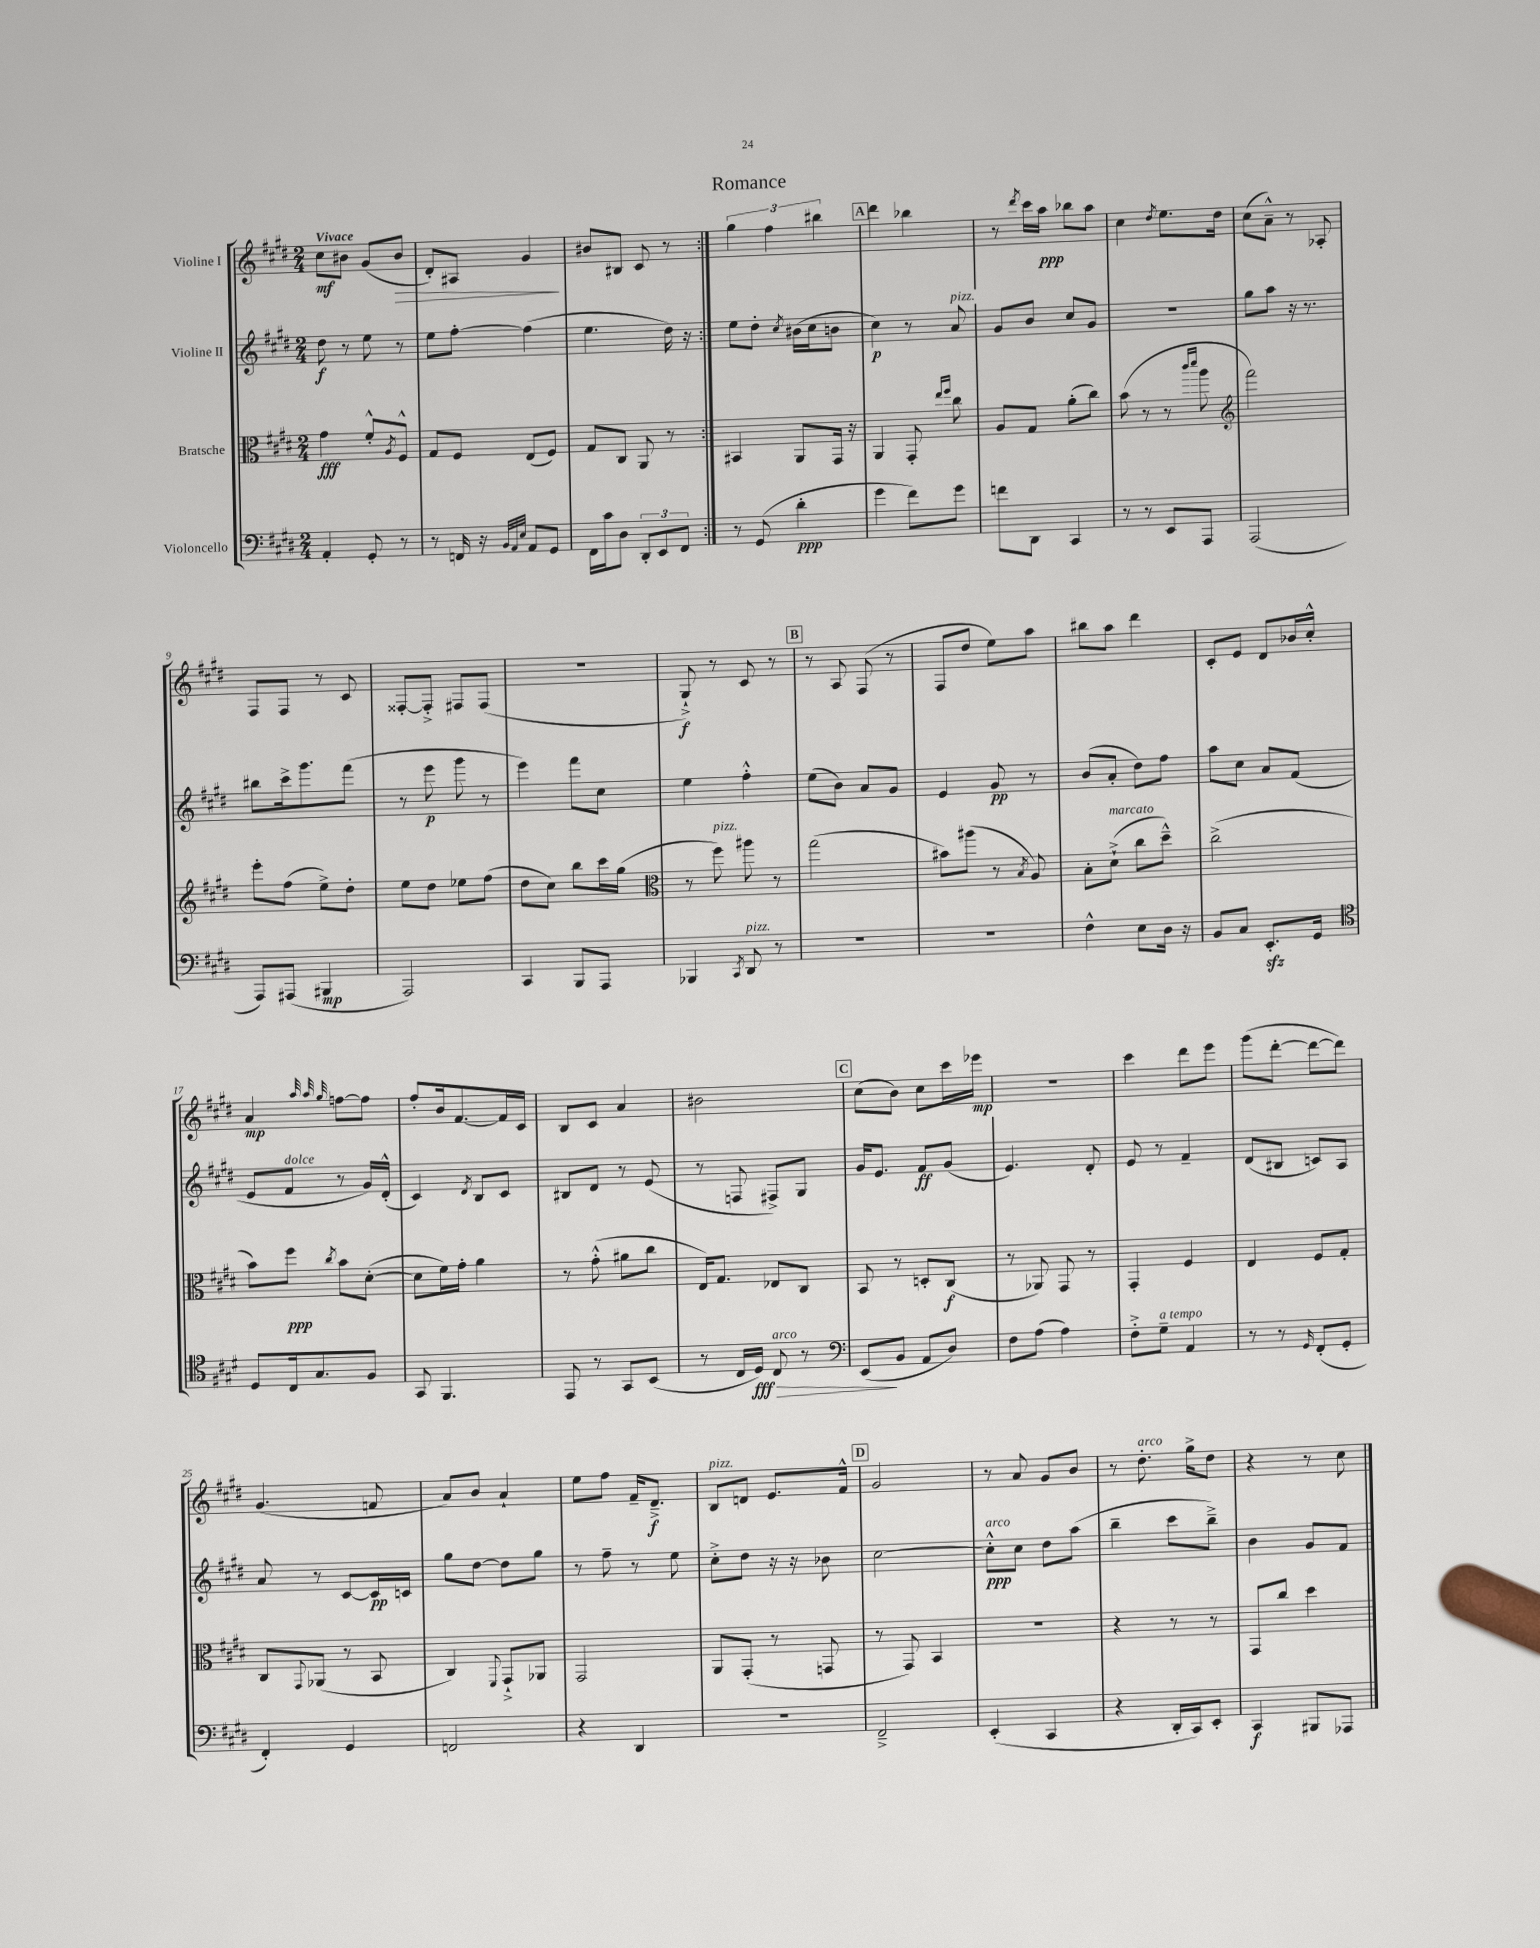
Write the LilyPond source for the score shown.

\header { title = "Romance" }
<<
\new StaffGroup <<
\new Staff = "s0" \with { instrumentName = "Violine I" } {
    \clef treble \key e \major \numericTimeSignature \time 2/4 \tempo "Vivace"
    \repeat volta 2 { cis''8\mf bis'8 gis'8( bis'8\> |
    dis'8-.) ais8 gis'4\! |
    bis'8 bis8 cis'8 r8 | }
    \tuplet 3/2 { gis''4 fis''4 bis''4 } |
    \mark \markup { \box "A" } dis'''4 bes''4 |
    r8 \acciaccatura { dis'''8 } cis'''16 a''16\ppp bes''8 a''8 |
    cis''4 \acciaccatura { dis''8 } e''8. dis''16 |
    cis''8( a'8---^) r8 aes8-. |
    fis8 fis8 r8 cis'8 |
    fisis8~-. fisis8-.-> fis8 fis8( |
    R2 |
    gis8-!->\f) r8 cis'8 r8 |
    \mark \markup { \box "B" } r8 a8 fis8( r8 |
    fis8 dis''8 e''8) a''8 |
    bis''8 a''8 dis'''4 |
    cis'8-. e'8 dis'8 bes'16 cis''16-.-^ |
    a'4\mp \grace { a''32 a''32 gis''32 } f''8~ f''8 |
    fis''8-. b'16 fis'8.~ fis'16 cis'16 |
    b8 cis'8 a'4 |
    bis'2 |
    \mark \markup { \box "C" } cis''8( b'8) cis''8 cis'''16 ees'''16\mp |
    r2 |
    cis'''4 dis'''8 e'''8 |
    gis'''8( dis'''8~-. dis'''8~ dis'''8) |
    gis'4.( f'8 |
    a'8) b'8 a'4-! |
    e''8 fis''8 fis'16-- dis'8.--->\f |
    b8^\markup { \italic "pizz." } d'8 e'8. fis'16-^ |
    \mark \markup { \box "D" } gis'2 |
    r8 a'8 gis'8 b'8 |
    r8 dis''8.-.^\markup { \italic "arco" } gis''16-> dis''8 |
    r4 r8 cis''8 \bar "|." |
}
\new Staff = "s1" \with { instrumentName = "Violine II" } {
    \clef treble \key e \major \numericTimeSignature \time 2/4
    \repeat volta 2 { dis''8\f r8 e''8 r8 |
    e''8 fis''8~-. fis''4( |
    e''4. dis''16) r16 | }
    e''8 dis''8-. \acciaccatura { cis''8 } bis'16( cis''16 b'8 |
    \mark \markup { \box "A" } cis''4\p) r8 a'8^\markup { \italic "pizz." } |
    gis'8 b'8 cis''8 gis'8 |
    r2 |
    gis''8 a''8 r16 r8. |
    bis''8 cis'''16-> gis'''8. fis'''8( |
    r8 e'''8\p gis'''8 r8 |
    e'''4) fis'''8 cis''8 |
    e''4 fis''4-.-^ |
    \mark \markup { \box "B" } e''8( b'8) a'8 gis'8 |
    e'4 gis'8\pp r8 |
    b'8( a'8-. dis''8) fis''8 |
    a''8 cis''8 a'8 fis'8( |
    e'8 fis'8^\markup { \italic "dolce" } r8 gis'16) dis'16-.-^( |
    cis'4) \acciaccatura { dis'8 } b8 cis'8 |
    bis8 dis'8 r8 e'8( |
    r8 f8 fis8->) gis8 |
    \mark \markup { \box "C" } gis'16 e'8. fis'8\ff gis'8( |
    e'4.) dis'8-. |
    e'8 r8 fis'4-- |
    dis'8( bis8 c'8) a8 |
    a'8 r8 cis'8~ cis'16\pp c'16 |
    gis''8 dis''8~ dis''8 gis''8 |
    r8 fis''8-- r8 e''8 |
    cis''8-.-> dis''8 r16 r16 bes'8 |
    \mark \markup { \box "D" } cis''2~ |
    cis''8-.-^\ppp^\markup { \italic "arco" } cis''8 dis''8 a''8( |
    b''4-- cis'''8 b''8--->) |
    b'4 gis'8 fis'8 \bar "|." |
}
\new Staff = "s2" \with { instrumentName = "Bratsche" } {
    \clef alto \key e \major \numericTimeSignature \time 2/4
    \repeat volta 2 { gis'4\fff fis'8-.-^ \acciaccatura { a8 } fis8-^ |
    gis8 fis8 e8( fis8) |
    gis8 cis8 a,8 r8 | }
    bis,4 a,8 gis,16 r16 |
    \mark \markup { \box "A" } a,4 gis,8-. \grace { e''16 fis''16 } cis''8 |
    a8 gis8 a'8-.( cis''8) |
    b'8( r8 r8 \grace { cis'''16 dis'''16 } a''8 |
    \clef treble fis'''2) |
    e'''8-. fis''8( e''8->) dis''8-. |
    e''8 dis''8 ees''8 fis''8( |
    dis''8 cis''8) b''8 cis'''16 gis''16( |
    \clef alto r8 fis''8^\markup { \italic "pizz." }) ais''8 r8 |
    \mark \markup { \box "B" } gis''2( |
    bis'8) ais''8( r8 \acciaccatura { b8 } a8) |
    b8-. dis'8-!->^\markup { \italic "marcato" }( cis''8 dis''8---^) |
    cis''2->( |
    b'8) fis''8\ppp \acciaccatura { cis''8 } b'8 dis'8~-.( |
    dis'8 fis'16) gis'16-. a'4 |
    r8 gis'8-.-^( ais'8 cis''8 |
    e16) gis8. ees8 cis8 |
    \mark \markup { \box "C" } b,8 r8 d8-. cis8\f( |
    r8 aes,8) gis,8 r8 |
    gis,4-. fis4 |
    e4 fis8 gis8-. |
    cis8 \appoggiatura { gis,8 } aes,8( r8 b,8 |
    cis4) \appoggiatura { fis,8 } gis,8-!-> aes,8 |
    gis,2 |
    a,8 gis,8-.( r8 g,8 |
    \mark \markup { \box "D" } r8 gis,8) b,4 |
    r2 |
    r4 r8 r8 |
    gis,8 cis''8 dis''4 \bar "|." |
}
\new Staff = "s3" \with { instrumentName = "Violoncello" } {
    \clef bass \key e \major \numericTimeSignature \time 2/4
    \repeat volta 2 { a,4-. gis,8-. r8 |
    r8 f,16 r16 \grace { b,32 a,32 e32 } a,8 gis,8 |
    fis,16 cis'16 dis8 \tuplet 3/2 { dis,8-. e,8 fis,8 } | }
    r8 gis,8( dis'4-.\ppp |
    \mark \markup { \box "A" } gis'4 fis'8) gis'8 |
    f'8 dis,8 cis,4 |
    r8 r8 e,8 a,,8 |
    a,,2( |
    a,,8) ais,,8( bis,,4\mp |
    a,,2) |
    cis,4 b,,8 a,,8 |
    bes,,4 \acciaccatura { cis,8 } dis,8^\markup { \italic "pizz." } r8 |
    \mark \markup { \box "B" } R2 |
    R2 |
    fis4-^ e8 dis16 r16 |
    b,8 cis8 e,8.-.\sfz gis,16 |
    \clef tenor dis8 cis16 gis8. fis8 |
    gis,8 fis,4. |
    e,8 r8 gis,8 b,8( |
    r8 cis16 dis16\fff\>) cis8^\markup { \italic "arco" } r8 |
    \mark \markup { \box "C" } \clef bass e,8\!( b,8 a,8 dis8) |
    fis8 a8( a4) |
    fis8-.-> gis8--^\markup { \italic "a tempo" } a,4 |
    r8 r8 \grace { gis,16 } fis,8-.( gis,8-. |
    fis,4-.) gis,4 |
    f,2 |
    r4 dis,4 |
    R2 |
    \mark \markup { \box "D" } fis,2---> |
    e,4-.( cis,4 |
    r4 dis,16-. cis,16) e,8-. |
    cis,4\f bis,,8 aes,,8 \bar "|." |
}
>>
>>
